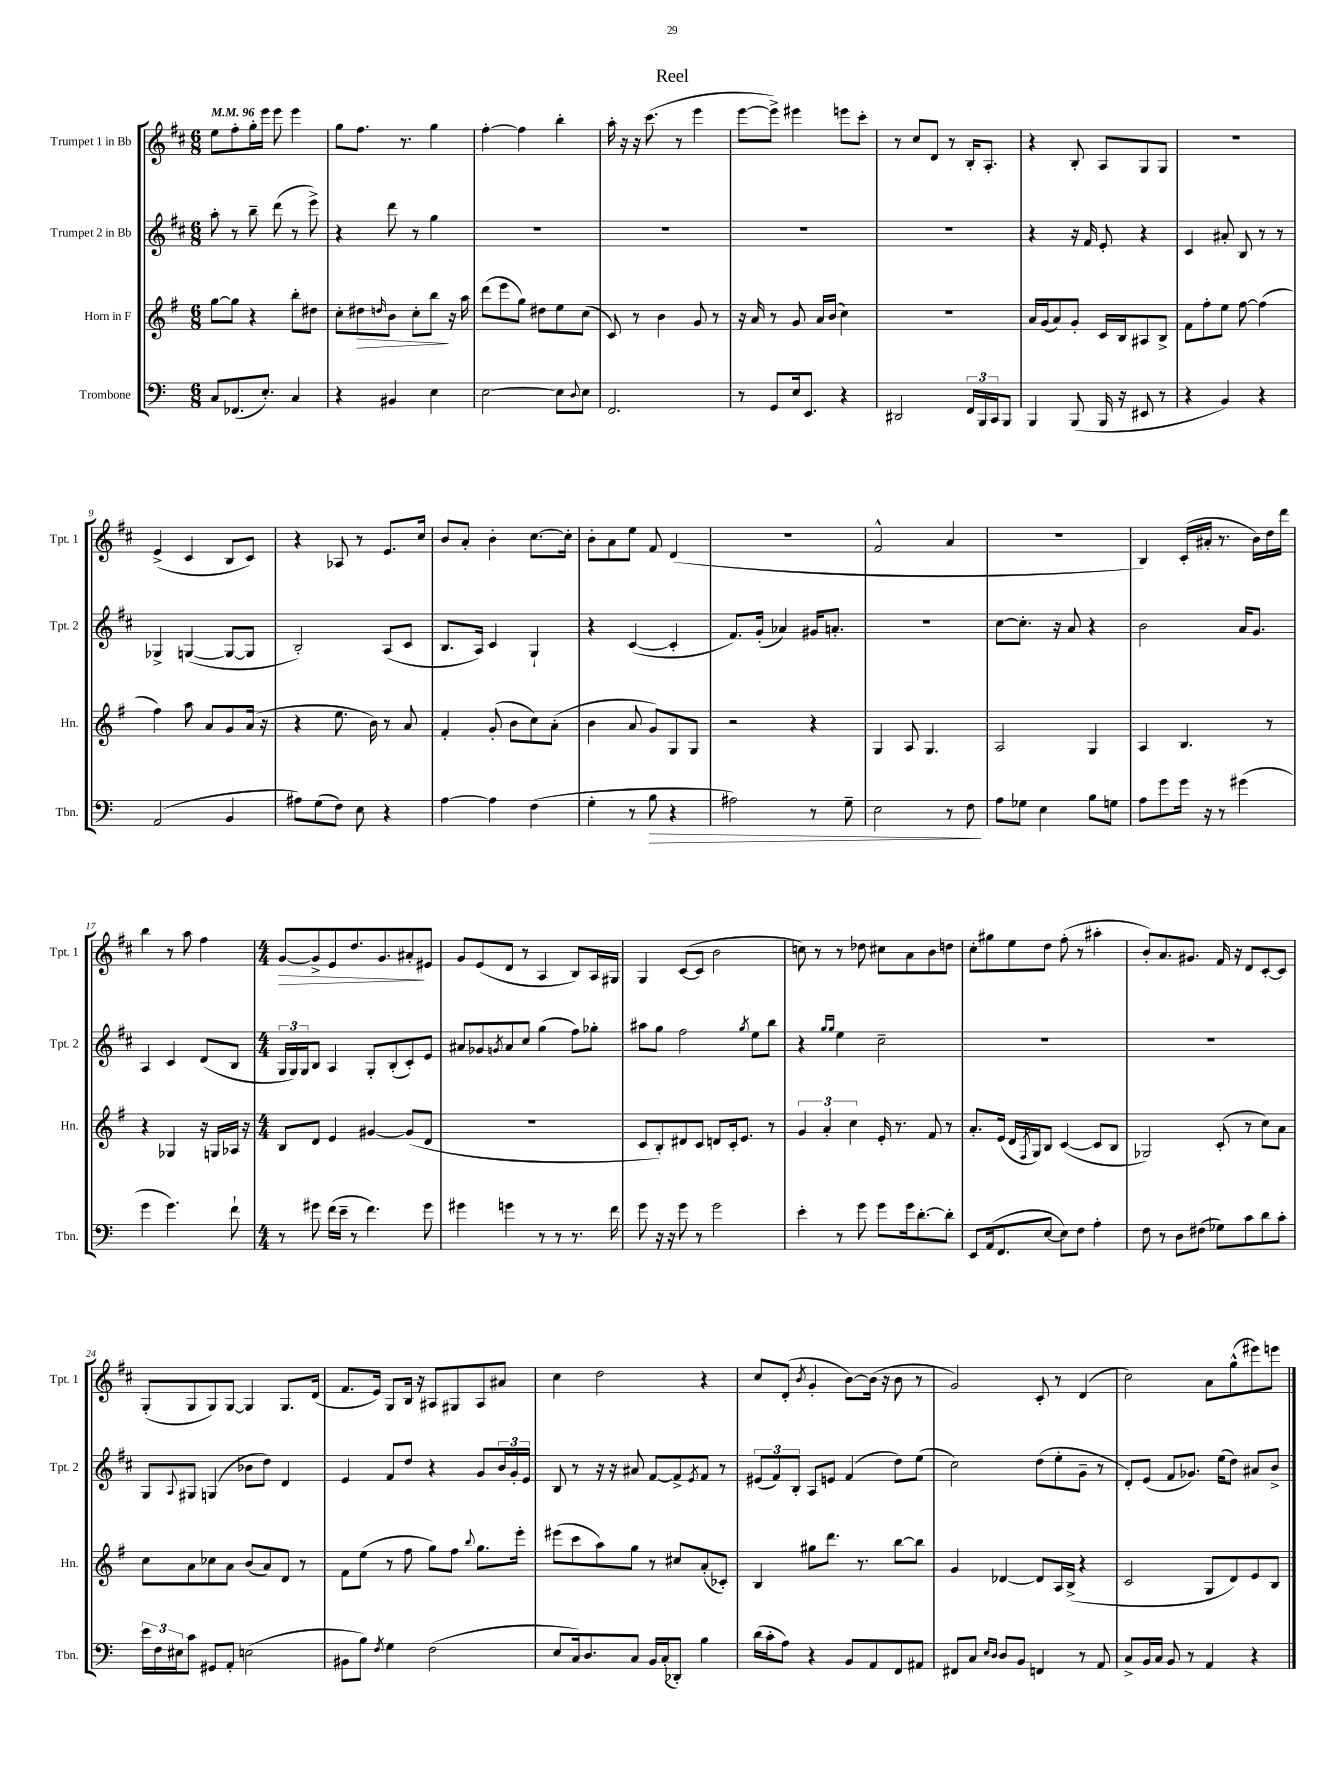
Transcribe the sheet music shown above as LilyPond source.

\header { title = "Reel" }
<<
\new StaffGroup <<
\new Staff = "s0" \with { instrumentName = "Trumpet 1 in Bb" shortInstrumentName = "Tpt. 1" } {
    \clef treble \key d \major \numericTimeSignature \time 6/8 \tempo 4 = 96
    e''8 fis''8-. g''16-. e'''16 e'''8 e'''4 |
    g''8 fis''8. r8. g''4 |
    fis''4~-. fis''4 b''4-. |
    a''16-. r16 r16 cis'''8.( r8 e'''4 |
    e'''8~ e'''8->) eis'''4 e'''8 cis'''8-. |
    r8 cis''8 d'8 r8 b16-. a8.-. |
    r4 b8-. a8 g8 g8 |
    R2. |
    e'4->( cis'4 b8 cis'8) |
    r4 aes8 r8 e'8. cis''16 |
    b'8 a'8-. b'4-. cis''8.~ cis''16-. |
    b'8-. a'8 e''8 fis'8 d'4( |
    R2. |
    fis'2-^ a'4 |
    R2. |
    b4) cis'16-.( ais'16-. r8. b'16) d''16 d'''16 |
    b''4 r8 a''8 fis''4 |
    \numericTimeSignature \time 4/4 g'8~\> g'8-> e'8 d''8. g'8. ais'8-.\! eis'8 |
    g'8 e'8( d'8 r8 a4 b8) a16 gis16 |
    g4 cis'8~( cis'8 b'2 |
    c''8) r8 r8 des''8 cis''8 a'8 b'8 d''8 |
    cis''8-. gis''8 e''8 d''8 fis''8-.( r8 ais''4-. |
    b'8-.) a'8. gis'8. fis'16 r16 d'8 cis'8~-. cis'8 |
    g8-.( g8 g8) g8~ g4 g8. d'16( |
    fis'8. e'16) g8 b16 r16 ais8 gis8 ais8 ais'8 |
    cis''4 d''2 r4 |
    cis''8 d'8-.( \acciaccatura { b'8 } g'4-. b'8~) b'16( r16 b'8 r8 |
    g'2) cis'8-. r8 d'4( |
    cis''2) a'8 g''8-^( eis'''8) e'''8 \bar "|." |
}
\new Staff = "s1" \with { instrumentName = "Trumpet 2 in Bb" shortInstrumentName = "Tpt. 2" } {
    \clef treble \key d \major \numericTimeSignature \time 6/8
    a''8-. r8 b''8-- d'''8( r8 e'''8->) |
    r4 d'''8 r8 g''4 |
    R2. |
    R2. |
    R2. |
    R2. |
    r4 r16 fis'16 e'8-. r4 |
    cis'4 ais'8-. b8 r8 r8 |
    ges4-> g4~( g8~ g8 |
    b2-.) a8( cis'8 |
    b8. a16) cis'4 g4-! |
    r4 cis'4~( cis'4-. |
    fis'8.) g'16-.( aes'4) gis'16 a'8.-. |
    R2. |
    cis''8~ cis''8.-. r16 a'8 r4 |
    b'2 a'16 g'8. |
    a4 cis'4 d'8( b8 |
    \numericTimeSignature \time 4/4 \tuplet 3/2 { g16 g16) g16 } b8 a4 g8-. b8-.( cis'8-.) e'8 |
    ais'8 ges'8 \acciaccatura { g'8 } ais'8 cis''8 g''4( fis''8) ges''8-. |
    ais''8 g''8 fis''2 \acciaccatura { g''8 } e''8 b''8 |
    r4 \grace { g''16 g''16 } e''4 cis''2-- |
    R1 |
    R1 |
    g8 \appoggiatura { a8 } gis8 g4( bes'8 d''8) d'4 |
    e'4 fis'8 d''8 r4 g'8 \tuplet 3/2 { b'16 g'16-. e'16 } |
    b8 r8 r16 r16 ais'8 fis'8~ fis'8-> \acciaccatura { e'8 } fis'8 r8 |
    \tuplet 3/2 { eis'8( fis'8) b8-. } a8 e'8 fis'4( d''8) e''8( |
    cis''2) d''8( e''8-. g'8-- r8 |
    d'8-.) e'8( fis'8 ges'8.) e''16( d''8) ais'8 b'8-> \bar "|." |
}
\new Staff = "s2" \with { instrumentName = "Horn in F" shortInstrumentName = "Hn." } {
    \clef treble \key g \major \numericTimeSignature \time 6/8
    g''8~ g''8 r4 b''8-. dis''8 |
    c''8-. dis''8\> \grace { d''16 } b'8 c''8-. b''8\! r16 a''16 |
    d'''8( e'''8 g''8) dis''8 e''8 c''8( |
    c'8) r8 b'4 g'8 r8 |
    r16 a'16 r8 g'8 a'16 b'16( c''4) |
    R2. |
    a'16 g'16( a'8) g'8-. c'16 b16 ais8 b8-> |
    fis'8 fis''8-. e''8 fis''8~ fis''4( |
    fis''4) a''8 a'8 g'8 a'16( r16 |
    r4 e''8. b'16) r8 a'8 |
    fis'4-. g'8-.( b'8 c''8) a'8-.( |
    b'4 a'8 g'8) g8 g8 |
    r2 r4 |
    g4 a8 g4. |
    a2 g4 |
    a4 b4. r8 |
    r4 ges4 r16 g16 aes16 r16 |
    \numericTimeSignature \time 4/4 b8 d'8 e'4 gis'4~ gis'8( d'8 |
    R1 |
    c'8 b8-.) dis'8 c'8 d'8 c'16-. e'8. r8 |
    \tuplet 3/2 { g'4 a'4-. c''4 } e'16-. r8. fis'8 r8 |
    a'8.-. e'16( d'16 \acciaccatura { fis8 } g16) b8 c'4~( c'8 b8 |
    ges2) c'8-.( r8 c''8) a'8 |
    c''8 a'8 ces''8 a'8 b'8( a'8) d'8 r8 |
    fis'8 e''8( r8 fis''8 g''8) fis''8 \appoggiatura { b''8 } g''8. e'''16-. |
    eis'''8( c'''8 a''8) g''8 r8 cis''8 a'8-.( ces'8-.) |
    b4 gis''8 d'''8. r8. b''8~ b''8 |
    g'4 des'4~ des'8 a16 b16->( r4 |
    c'2 g8 d'8) e'8 b8 \bar "|." |
}
\new Staff = "s3" \with { instrumentName = "Trombone" shortInstrumentName = "Tbn." } {
    \clef bass \key c \major \numericTimeSignature \time 6/8
    c8 fes,8.( e8.-.) c4 |
    r4 bis,4 e4 |
    e2~ e8 \appoggiatura { d8 } e8 |
    f,2. |
    r8 g,8 e16 e,8. r4 |
    dis,2 \tuplet 3/2 { f,16 b,,16 c,16 } b,,8 |
    b,,4 b,,8( b,,16 r16 eis,8 r8 |
    r4 b,4) r4 |
    a,2( b,4 |
    ais8) g8( f8) e8 r4 |
    a4~ a4 f4( |
    g4-. r8 b8\> r4 |
    ais2) r8 g8-- |
    e2 r8 f8\! |
    a8 ges8 e4 b8 g8 |
    a8 g'8 g'16 r16 r8 gis'4( |
    g'4 g'4.) f'8-! |
    \numericTimeSignature \time 4/4 r8 gis'8 f'16( e'16-- r8 f'4.) gis'8 |
    gis'4 g'4 r8 r8 r8. f'16 |
    g'8 r16 r16 g'8 r8 g'2 |
    e'4-. r8 g'8 g'8 g'16 d'8.~-. d'8-. |
    e,8 a,16( f,8. e8~ e8) f8 a4-. |
    f8 r8 d8 fis8( ges8) c'8 d'8 c'8-. |
    \tuplet 3/2 { e'16 f16 eis16 } c'8 gis,8 a,8-. e2( |
    bis,8 b8) \acciaccatura { f8 } g4 f2( |
    e8 c16) d8. c8 b,16 c16-.( des,8-.) b4 |
    d'16( c'16-. a8) r4 b,8 a,8 f,8 ais,8 |
    fis,8 c8 \grace { e16 d16 } d8 b,8 f,4 r8 a,8 |
    c8-> b,16 c16 b,8 r8 a,4 r4 \bar "|." |
}
>>
>>
